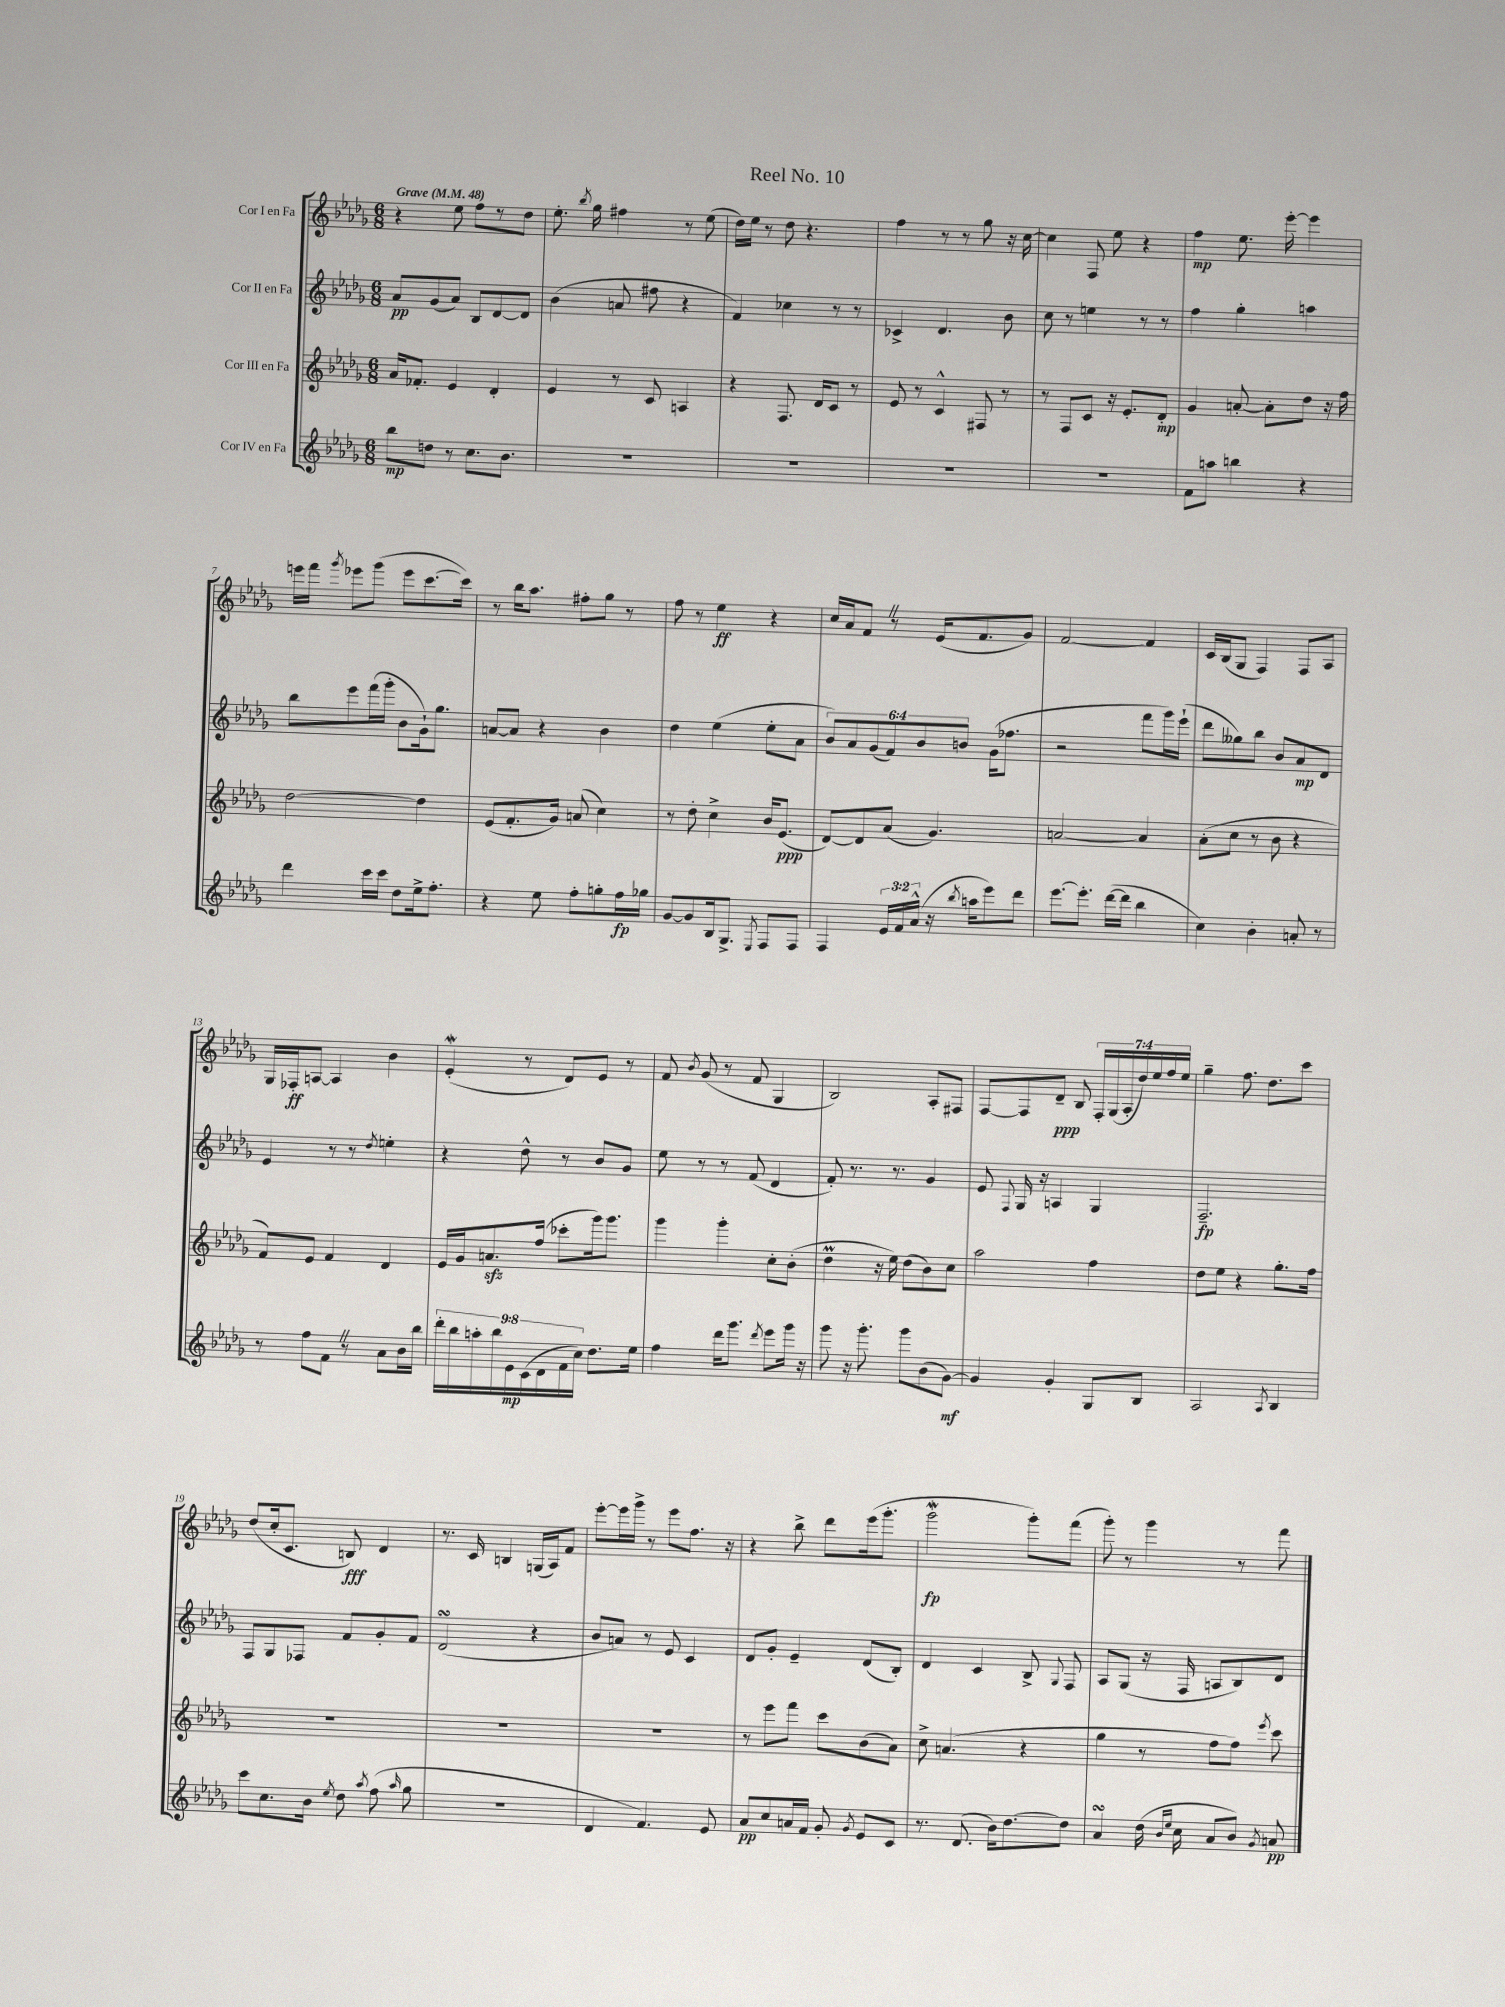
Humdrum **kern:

**kern	**kern	**kern	**kern
*staff4	*staff3	*staff2	*staff1
*clefG2	*clefG2	*clefG2	*clefG2
*k[b-e-a-d-g-]	*k[b-e-a-d-g-]	*k[b-e-a-d-g-]	*k[b-e-a-d-g-]
*M6/8	*M6/8	*M6/8	*M6/8
*MM48	*MM48	*MM48	*MM48
8bb-	16a-	8a-	4r
.	8.f-'	.	.
8dd	.	(8g-	.
8r	4e-	8a-)	8ee-
8.cc	.	8B-	8ff
.	4d-'	[8d-	8r
8.b-	.	.	.
.	.	8d-]	8dd-
=	=	=	=
2.r	4e-	(4b-	8.ee-'
.	.	.	8qbb-
.	.	.	16gg-
.	8r	8a	4ff#
.	8c	8ff#	.
.	4A	4r	8r
.	.	.	(8ee-
=	=	=	=
2.r	4r	4f)	16dd-)
.	.	.	16ee-
.	.	.	8r
.	8.F	4cc-	8dd-
.	.	.	4.r
.	16d-	.	.
.	8c	8r	.
.	8r	8r	.
=	=	=	=
2.r	8e-	4c-^	4ff
.	8r	.	.
.	4c^^	4.d-	8r
.	.	.	8r
.	8F#	.	8gg-
.	8r	8b-	16r
.	.	.	[16cc
=	=	=	=
2.r	8r	8cc	4cc]
.	8F	8r	.
.	8c	4ee	8F
.	16r	.	8ee-
.	8.e-'	.	.
.	.	8r	4r
.	8d-'	8r	.
=	=	=	=
8f	4g-	4ff	4ff
8aa	.	.	.
4bb	[8a'	4gg-'	8.ee-
.	8a']	.	.
.	.	.	[16eee-'
4r	8dd-	4aa	4eee-]
.	16r	.	.
.	16ff	.	.
=	=	=	=
4ddd-	[2dd-	8bb-	16eee
.	.	.	16fff
.	.	.	8qggg-
.	.	8eee-	8eee-
16ccc	.	(16fff	(8ggg-
16ccc	.	16ggg-'	.
8dd-	.	8b-	8eee-
16ee-^	4dd-]	16g-`)	[8.ccc
8.ff'	.	8.gg-	.
.	.	.	16ccc])
=	=	=	=
4r	(8e-	[8a	8r
.	8.f'	8a]	16bb-
.	.	.	8.aa-
8ee-	.	4r	.
.	16g-)	.	.
8ff'	(8a	.	8ff#'
8gg'	4cc)	4b-	8gg-
16ff	.	.	8r
16gg-	.	.	.
=	=	=	=
[8g-	8r	4dd-	8ff
8g-]	8dd-'	.	8r
16B-	4cc^	(4ee-	4ee-
8.G-^	.	.	.
8qE-	.	.	.
8F	16b-	8ee-'	4r
.	(8.e-	.	.
8F	.	8a-	.
=	=	=	=
4F	[8d-)	12b-)	16cc
.	.	.	16a-
.	.	12a-	.
.	8d-]	.	8f
.	.	(12g-	.
24e-	(8a-	12f)	8r
24f	.	.	.
(24a-^^	.	12b-	.
16r	4.g-)	.	(16e-
.	.	12b	.
8qbb-	.	.	.
16aa	.	.	8.f
8eee-)	.	(16g-	.
.	.	8.ff-	.
8ddd-	.	.	8g-)
=	=	=	=
[8.eee-	[2a	2r	[2f
8.eee-']	.	.	.
([16ddd-	.	.	.
16ddd-]	.	.	.
4bb-	4a]	8fff	4f]
.	.	16ggg-)	.
.	.	(16eee-`	.
=	=	=	=
4cc)	(8a-'	8ddd-	16c
.	.	.	(16B-
.	8cc	8gg--)	8G-
4b-'	8r	8bb-	4F)
.	8b-	8b-	.
8a'	4r	8a-	8F
8r	.	8d-	8A-
=	=	=	=
8r	8f)	4e-	16G-
.	.	.	16F-'
8ff	8e-	.	[8A
8f	4f	8r	4A]
8r	.	8r	.
.	.	8qdd-	.
8a-	4d-	4ee'	4b-
16b-	.	.	.
16bb-	.	.	.
=	=	=	=
18ddd-'	16e-	4r	(4e-'
18bb-	.	.	.
.	16g-	.	.
18aa'	.	.	.
.	8.a	.	.
18bb-	.	.	.
18e-	.	.	.
.	.	8dd-^^	8r
(18c	.	.	.
.	(16ff	.	.
18d-	.	.	.
.	8ccc-'	8r	8d-)
18f	.	.	.
18cc)	.	.	.
8.dd-	16ggg-)	8b-	8e-
.	8.ggg-	.	.
.	.	8g-	8r
16ee-	.	.	.
=	=	=	=
4ff	4ggg-	8ee-	8f
.	.	.	8qb-
.	.	8r	(8g-
16ddd-	4ggg-'	8r	8r
8.ggg-	.	.	.
.	.	(8f	8f
8qddd-	.	.	.
8eee-	8cc'	4d-	4G-
16ggg-	(8b-'	.	.
16r	.	.	.
=	=	=	=
8ggg-	4dd-	8f')	2B-)
16r	.	8.r	.
8.ggg-'	.	.	.
.	16r	.	.
.	16ee-)	8.r	.
8ggg-	(8dd-	.	.
(8b-	8b-)	4g-	8A-'
[8g-)	8cc	.	8F#
=	=	=	=
4g-]	2aa-	8e-	[8F
.	.	8qqF	.
.	.	16G-	8F]
.	.	16r	.
4g-'	.	4A	8d-~
.	.	.	8B-
8G-	4ff	4G-	28F'
.	.	.	(28G-
.	.	.	28A-'
.	.	.	28dd-)
8B-	.	.	.
.	.	.	28ee-
.	.	.	28ff
.	.	.	28ee-
=	=	=	=
2A-	8dd-	2.F~	4gg-~
.	8ee-	.	.
.	4r	.	8.ff
.	.	.	8.dd-
8qA-	.	.	.
4B-	8.gg-'	.	.
.	.	.	8ccc
.	16ff	.	.
=	=	=	=
8ccc	2.r	8F	(8dd-
8.cc	.	8G-	16cc'
.	.	.	8.c
.	.	8F-	.
16b-	.	.	.
8qee-	.	.	.
8dd-	.	8f	8B)
8qaa-	.	.	.
(8ff	.	8g-'	4d-
16qqaa-	.	.	.
8gg-	.	8f	.
=	=	=	=
2.r	2.r	(2d-	8.r
.	.	.	16c
.	.	.	4B
.	.	4r	(16G
.	.	.	16A-)
.	.	.	8f
=	=	=	=
4d-	2.r	8b-	[8eee-'
.	.	8a)	16eee-]
.	.	.	16ggg-^
4.f)	.	8r	8r
.	.	8e-	8eee-
.	.	4c	8.ff
8e-	.	.	.
.	.	.	16r
=	=	=	=
8a-	8r	8d-	4r
8cc	8eee-	8g-'	.
16a	8fff	4e-~	8bb-^
16f	.	.	.
8g-'	8ccc	.	8ddd-
8qg-	.	.	.
8e-	(8b-	(8d-	(16eee-
.	.	.	8.ggg-'
8c	8a-)	8B-')	.
=	=	=	=
8.r	8cc^	4d-	2ggg-
.	(4.a	.	.
(8.d-	.	.	.
.	.	4c	.
16b-)	.	.	.
[8.dd-	.	.	.
.	4r	8B-^	8ggg-')
.	.	8qqG-	.
8dd-]	.	8F	(8fff
=	=	=	=
4a-	4gg-	8A-	8ggg-')
.	.	(8G-	8r
(16dd-	8r	16r	4ggg-
16qqb-	.	.	.
16qqee-	.	.	.
16cc	.	16F	.
8a-	8ff	8A	.
8b-)	8ff)	8B-)	8r
8qg-	8qeee-	.	.
8a	8ccc	8d-	8fff
==	==	==	==
*-	*-	*-	*-
